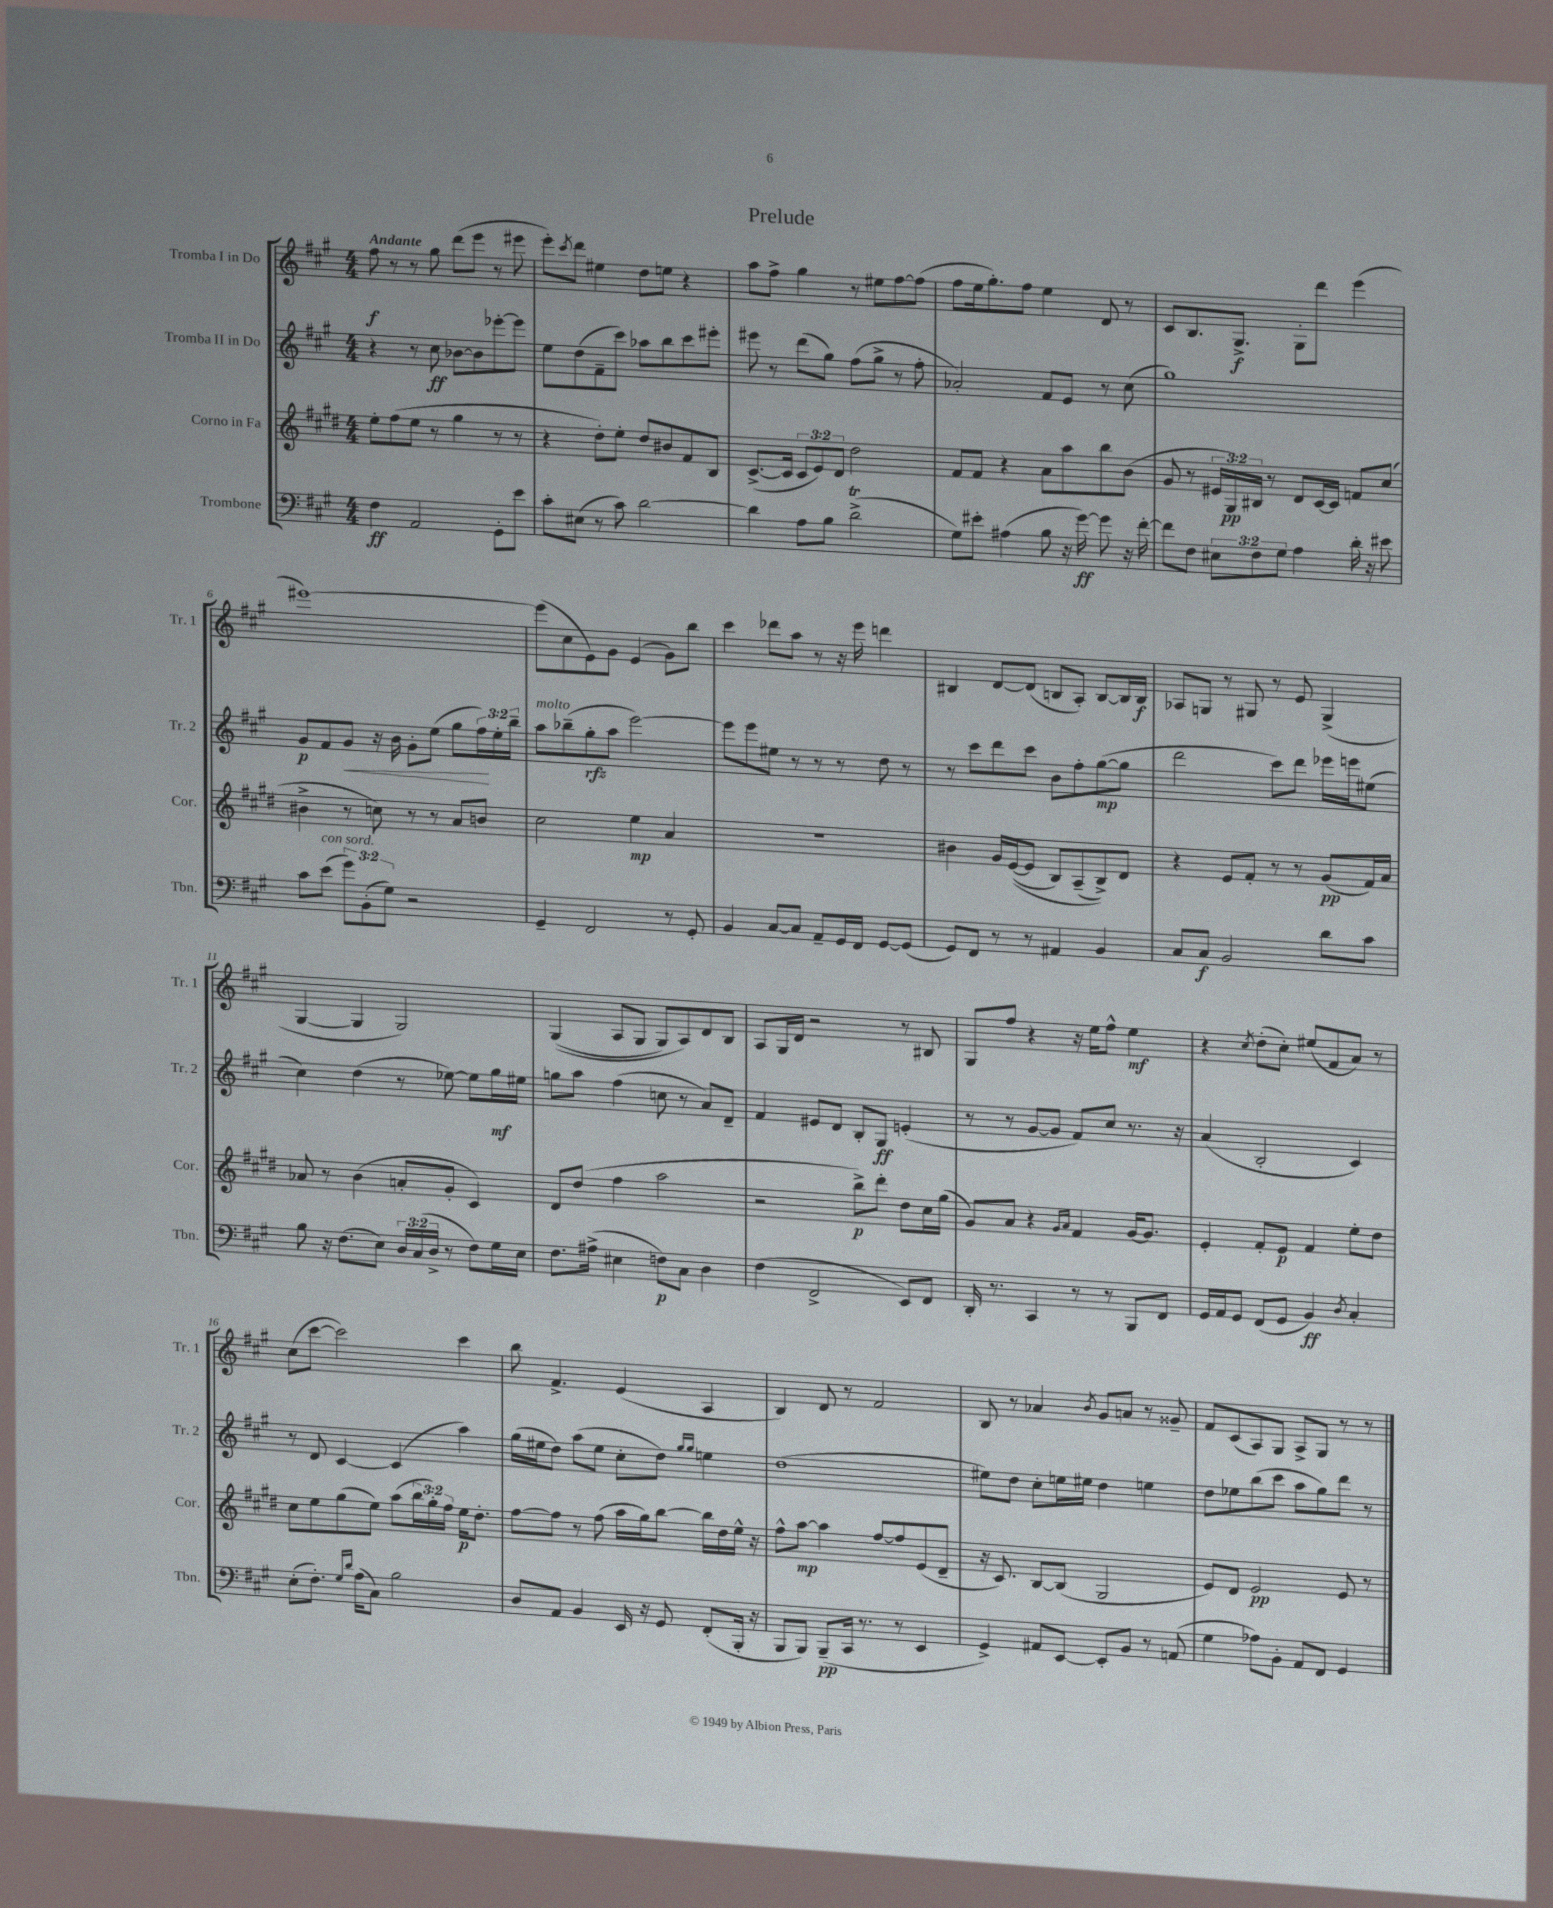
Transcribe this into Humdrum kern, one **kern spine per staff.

**kern	**kern	**kern	**kern
*staff4	*staff3	*staff2	*staff1
*clefF4	*clefG2	*clefG2	*clefG2
*k[f#c#g#]	*k[f#c#g#d#]	*k[f#c#g#]	*k[f#c#g#]
*M4/4	*M4/4	*M4/4	*M4/4
4F#	8ee'	4r	8ff#
.	(8ff#	.	8r
2AA	8ee	8r	8r
.	8r	8cc#	8gg#
.	4gg#	[8b-	(8ddd
.	.	8b-]	8eee
8GG#'	8r	[8eee-'	8r
8e	8r	8eee-]	8eee#
=	=	=	=
8c#'	4r	8ee	8eee')
.	.	.	8qccc#
(8E#	.	(8dd	8ddd
8r	8dd#')	8f#~	4ee#
8c#)	8ee'	8ccc#)	.
[2d	8dd#	8aa-	8dd
.	8b#	8bb	8ee
.	8f#	8ccc#	4r
.	8B	8eee#'	.
=	=	=	=
4d]	([8.c#^	8eee#	8aa
.	.	8r	8ff#^
.	16c#]	.	.
8A	12c#	(8ddd	4gg#
.	12e)	.	.
8B	.	8gg#)	.
.	12d#	.	.
(2d^	2dd#	(8ff#	8r
.	.	8gg#^	8ee#
.	.	8r	[8ff#
.	.	8ff#'	(8ff#]
=	=	=	=
8G#)	8f#	2a-')	8ff#
8e#'	8f#	.	16ee
.	.	.	8.gg#')
(4A#	4r	.	.
.	.	.	8ff#
8B	8a	8f#	4ee
16r	8aa	8e	.
[16g#)	.	.	.
8g#]	8bb	8r	8d
16r	(8b	(8cc#	8r
[16f#'	.	.	.
=	=	=	=
8f#]	8g#	1gg#)	8c#
8F#	8r	.	8.B
12E#	24e#	.	.
.	24G#)	.	.
.	.	.	8.G#^
12F#	24B#	.	.
.	8r	.	.
12G#	.	.	.
4A	8d#	.	8G#'
.	[16c#	.	8ddd
.	16c#]	.	.
16d'	8f	.	(4eee
16r	.	.	.
8e#	(8cc#	.	.
=	=	=	=
8c#	4b#^	8g#	[1eee#)
(8e	.	8f#	.
12g#)	8r	8g#	.
(12BB'	.	.	.
.	8cc)	16r	.
12G#)	.	.	.
.	.	16b	.
2r	8r	8g#'	.
.	8r	(8ee	.
.	8a	8gg#	.
.	8b	24ff#)	.
.	.	24ee'	.
.	.	24bb~	.
=	=	=	=
4GG#~	2cc#	8aa	(8eee#]
.	.	(8bb-~	8cc#
2FF#	.	8gg#'	8e)
.	.	8aa	8g#
.	4ee	[2eee)	(4e
8r	4a	.	8g#)
8GG#'	.	.	8bb
=	=	=	=
4BB	1r	8eee]	4ccc#
.	.	8eee	.
[8C#	.	8ee#	8ddd-
8C#]	.	8r	8aa
8AA~	.	8r	8r
16GG#	.	8r	16r
16FF#	.	.	16eee
[8GG#	.	8dd	4ddd
(8GG#]	.	8r	.
=	=	=	=
8GG#)	4b#	8r	4B#
8FF#	.	8ccc#	.
8r	16g#	8ddd	[8d
.	&(([16e	.	.
8r	8e]	8ccc#	(8d]
4AA#	8B)	8b	8B
.	(8A~	8ff#'	8A')
4BB	8B^)&)	([8gg#	[8B
.	8d#	8gg#]	16B]
.	.	.	16B
=	=	=	=
8C#	4r	2ddd	8A-
8C#	.	.	8G
2BB	8e	.	8r
.	8f#'	.	8G#
.	8r	8ccc#)	8r
.	8r	8ddd	8e
8d	(8g#	16eee-	(4G#^
.	.	16eee	.
8c#	16f#)	(8ee#	.
.	16a	.	.
=	=	=	=
8B	8a-	4cc#)	[4G#
16r	8r	.	.
(8.F#	.	.	.
.	(4b	(4dd	4G#]
8E)	.	.	.
24D	8a'	8r	2G#)
(24C#	.	.	.
24D^	.	.	.
8r	8g#'	[8ee-)	.
8F#)	4c#)	8ee-]	.
16G#	.	16gg#	.
16E	.	16ee#	.
=	=	=	=
8.F#	8d#	8gg	&((4G#
.	(8dd#	8aa	.
(16A#^	.	.	.
4E#	4ff#	(4ff#	8A
.	.	.	8G#
8F)	2aa	8cc	8G#)
8C#	.	8r	8A&)
4D	.	8a)	8d
.	.	8d~	8B
=	=	=	=
(4F#	2r	4f#	8A
.	.	.	16G#
.	.	.	16d
2FF#^	.	8e#	2r
.	.	8d	.
.	8bb^)	8B'	.
.	8ddd#'	8G#	.
8EE)	8dd#	(4e'	8r
8FF#	16cc#	.	8B#
.	(16gg#	.	.
=	=	=	=
16DD'	8g#)	8r	8G#
8.r	.	.	.
.	8a	8r	8ff#
4CC#	4r	[8g#	4r
.	.	8g#]	.
.	16qqg#	.	.
.	16qqa	.	.
8r	4f#	8f#)	16r
.	.	.	16ee
8r	.	8cc#	8ff#^^
8BBB	[16g#	8.r	4ee
.	8.g#]	.	.
8FF#	.	.	.
.	.	16r	.
=	=	=	=
16GG#	4e'	(4a	4r
16AA	.	.	.
8GG#	.	.	.
.	.	.	8qcc#
(8FF#	8f#'	2B'	(8dd'
8GG#	8e	.	8cc#')
4BB)	4f#	.	(8ee#
.	.	.	8f#
8qD	.	.	.
4C#'	8ee'	4c#)	8a)
.	8dd#	.	8r
=	=	=	=
(8E'	8cc#	8r	(8cc#
8.F#')	8ee	8d	[8ccc#
.	(8gg#	[4c#	2ccc#])
16qqG#	.	.	.
16qqd	.	.	.
(16A	.	.	.
8C#)	8ee)	.	.
2B	(8aa	(4c#]	.
.	24bb	.	.
.	24gg#')	.	.
.	24ff#	.	.
.	16ee	4aa)	4ccc#
.	8.dd#'	.	.
=	=	=	=
8D	[8ff#	(16gg#	8bb
.	.	16ee#	.
8AA	8ff#]	8dd)	4.f#^
4BB	8r	(8aa	.
.	(8ff#	8ee#	.
16EE	16aa	8cc#'	(4e
16r	16gg#)	.	.
8GG#	[8bb	8dd)	.
.	.	16qqgg#	.
.	.	16qqgg#	.
(8FF#'	16bb]	4ee	4A
.	16dd#	.	.
16BBB'	16ee^^	.	.
16r	16r	.	.
=	=	=	=
8BBB	8ff#^^	(1dd	4B)
8BBB)	[8aa	.	.
(8BBB~	4aa]	.	8d
16CC#	.	.	8r
8.r	.	.	.
.	[8ff#	.	2f#
8r	8ff#]	.	.
4EE	(8e	.	.
.	8d#~	.	.
=	=	=	=
4GG#^)	16r	8ee#)	8B
.	8.c#)	.	.
.	.	8dd	8r
8AA#	[8B	8cc#'	4a-
[8EE	(8B]	16ee	.
.	.	16ee#	.
.	.	.	8qb
8EE']	2G#	4dd	8g#
8BB	.	.	8a
8r	.	4ee	8r
(8AA	.	.	8g##~
=	=	=	=
4G#	8e)	8dd	8f#
.	8d#	8ee-	(8c#
8A-)	2e	(8bb	8A)
8BB'	.	8ccc#	8G#
8AA	.	8aa	8A^
8FF#	.	8gg#)	8G#
4GG#	8e	8ddd	8r
.	8r	8r	8r
==	==	==	==
*-	*-	*-	*-
